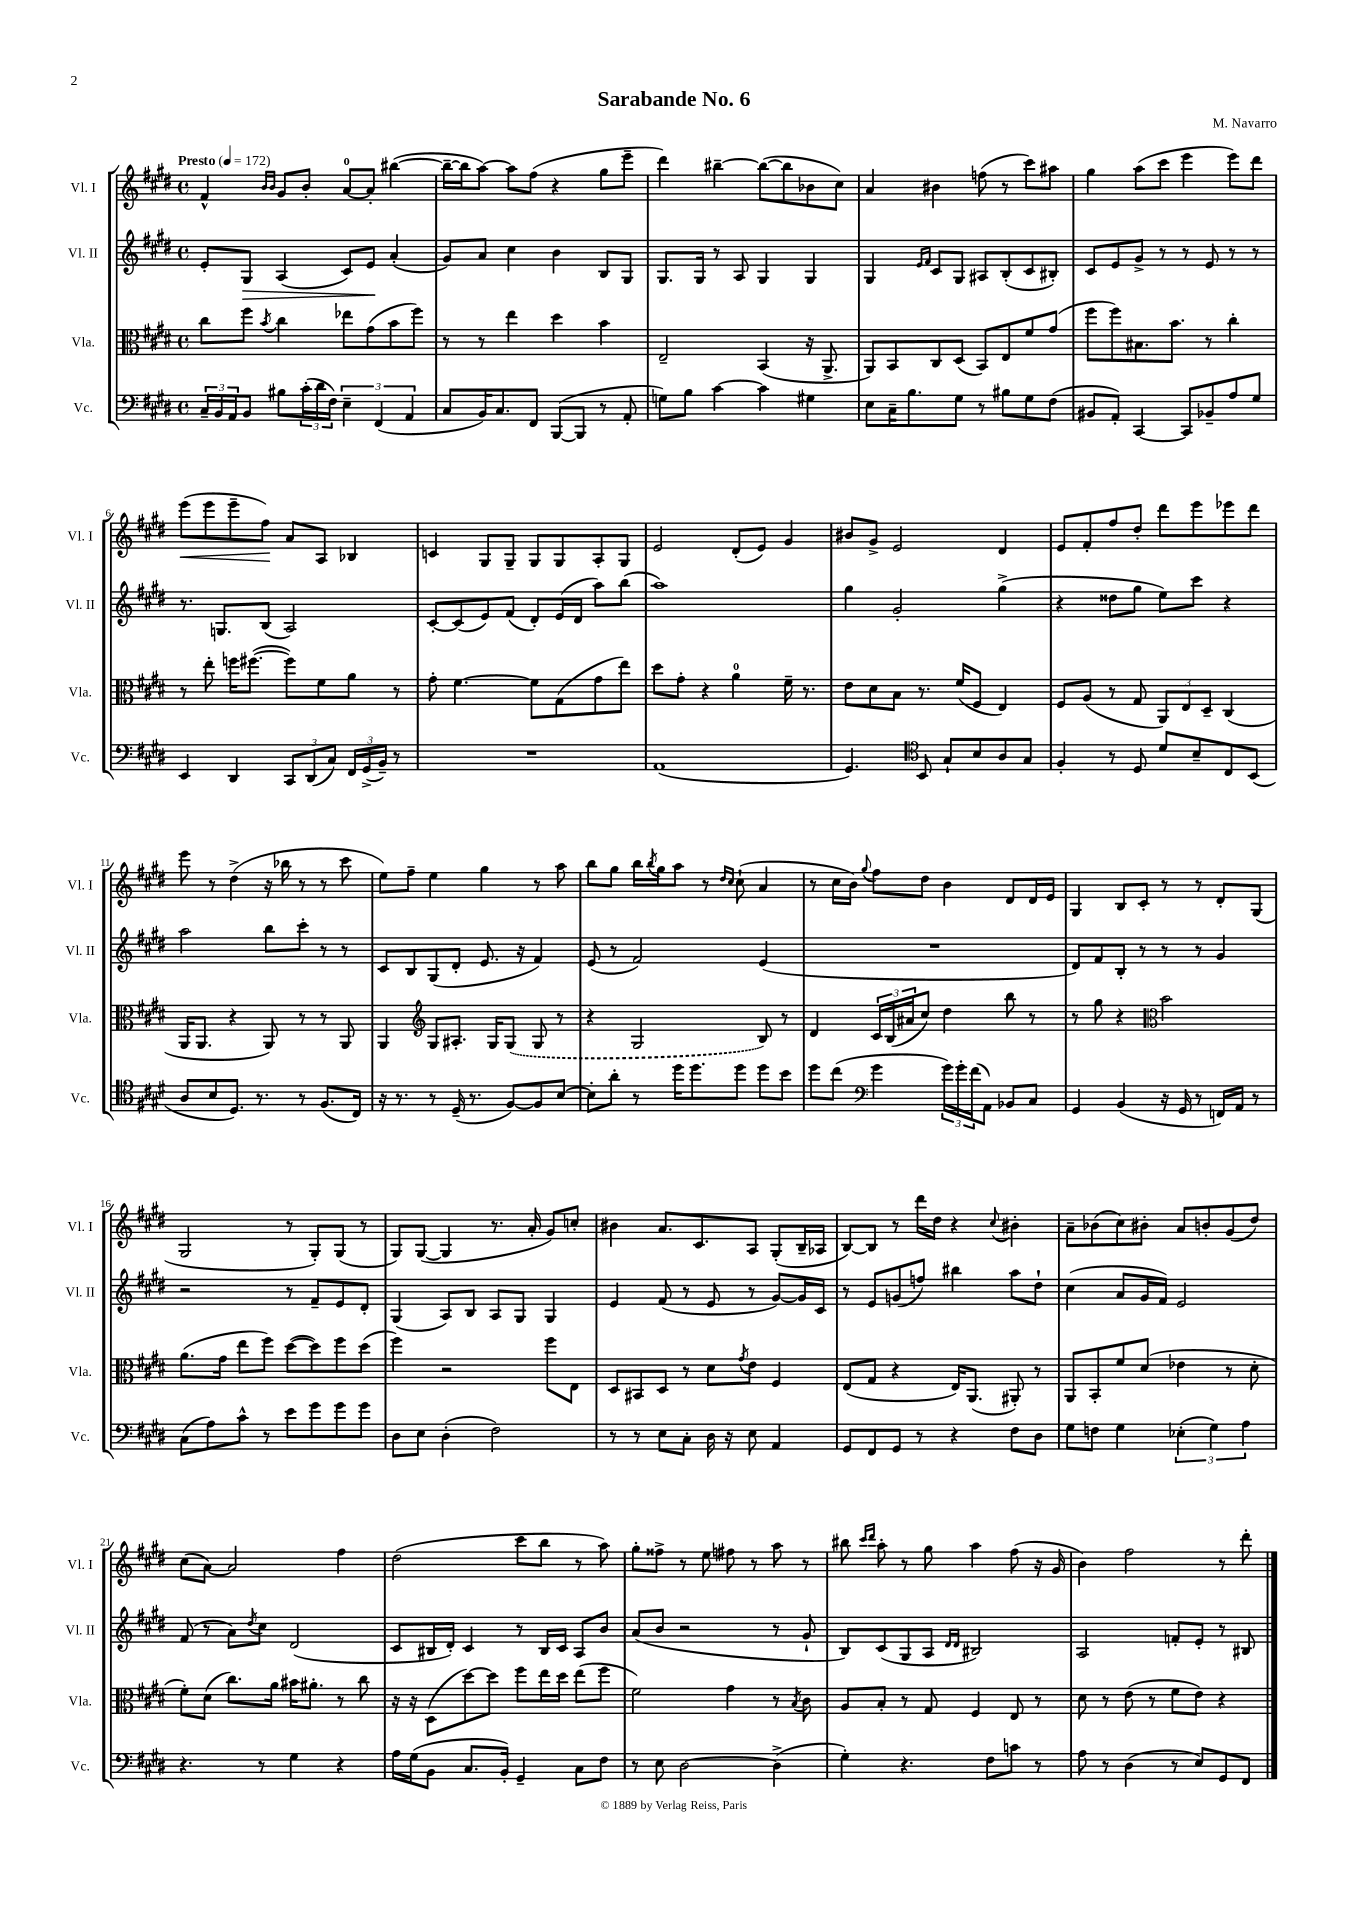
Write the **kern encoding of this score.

**kern	**kern	**kern	**dynam	**kern	**dynam
*part4	*part3	*part2	*part2	*part1	*part1
*staff4	*staff3	*staff2	*staff2	*staff1	*staff1
*I"Vc.	*I"Vla.	*I"Vl. II	*	*I"Vl. I	*
*I'Vc.	*I'Vla.	*I'Vl. II	*	*I'Vl. I	*
*clefF4	*clefC3	*clefG2	*	*clefG2	*
*k[f#c#g#d#]	*k[f#c#g#d#]	*k[f#c#g#d#]	*	*k[f#c#g#d#]	*
*M4/4	*M4/4	*M4/4	*	*M4/4	*
*met(c)	*met(c)	*met(c)	*	*met(c)	*
*MM172	*MM172	*MM172	*	*MM172	*
=1	=1	=1	=1	=1	=1
!	!	!	!	!LO:TX:a:B:t=Presto	!
24C#~/LL	8cc#\L	8e'/L	.	4f#^^/	.
24BB/	.	.	.	.	.
24AA/J	.	.	.	.	.
!	!	!	!LO:HP:b	!	!
8BB/J	8ff#\J	8G#/J	>	.	.
.	.	.	.	16qqb/LL	.
.	8qb/	.	.	16qqb/JJ	.
8B#X\L	4cc#\	(4A/	.	8g#/L	.
(24c#'\L	.	.	.	8b'/J	.
24d#\	.	.	.	.	.
24F#\JJ)	.	.	.	.	.
6E~\	8ee-X\L	8c#/L)	.	[8a/L	.
.	(8g#\	8e/J	.	8a'/J]	.
(6FF#/	.	.	.	.	.
.	8b\	(4a'/	]	([4bb#X\	.
6AA/	.	.	.	.	.
.	8ff#\J)	.	.	.	.
=2	=2	=2	=2	=2	=2
8C#/L	8r	8g#/L)	.	16bb#~\LL_	.
.	.	.	.	16bb#\J]	.
16BB/K)	8r	8a/J	.	[8aa\J)	.
8.C#/	.	.	.	.	.
.	4ee\	4cc#\	.	8aa\L]	.
8FF#/J	.	.	.	(8ff#\J	.
([8BBB/L	4dd#\	4b\	.	4r	.
8BBB/J]	.	.	.	.	.
8r	4b\	8B/L	.	8gg#\L	.
8AA'/	.	8G#/J	.	8eee~\J	.
=3	=3	=3	=3	=3	=3
8Gn\L)	2E~/	8.G#/L	.	4ddd#\)	.
8B\J	.	.	.	.	.
.	.	16G#/Jk	.	.	.
[4c#\	.	8r	.	[4bb#X~\	.
.	.	8A/	.	.	.
4c#\]	(4BB/	4G#/	.	(8bb#\L_	.
.	.	.	.	8bb#\]	.
4G#X\	16r	4G#/	.	8b-X\	.
.	8.AA^/	.	.	.	.
.	.	.	.	8cc#\J)	.
=4	=4	=4	=4	=4	=4
8E\L	8AA/L)	4G#/	.	4a/	.
16C#~\K	8BB/	.	.	.	.
8.B\	.	.	.	.	.
.	.	16qqe/LL	.	.	.
.	.	16qqf#/JJ	.	.	.
.	8C#/	8c#/L	.	4b#X\	.
8G#\J	(8D#/J	8G#/J	.	.	.
8r	8BB/L)	8A#X/L	.	(8ffn\	.
8B#X\L	8E/	(8B'/	.	8r	.
8G#\	8f#/	8c#/	.	8ccc#\L)	.
(8F#\J	(8g#/J	8B#X'/J)	.	8aa#X\J	.
=5	=5	=5	=5	=5	=5
8BB#X/L	8ff#\L	8c#/L	.	4gg#\	.
8AA'/J)	8ff#\)	8e/	.	.	.
[4CC#/	8.B#X\	8g#^/J	.	(8aa\L	.
.	.	8r	.	8ccc#\J	.
.	8.b\J	.	.	.	.
8CC#/L]	.	8r	.	4eee\	.
8BB-X~/	8r	8e/	.	.	.
8A/	4cc#'\	8r	.	8eee\L)	.
8G#/J	.	8r	.	8ddd#\J	.
!!LO:LB:g=z
=6	=6	=6	=6	=6	=6
!	!	!	!	!	!LO:HP:b
4EE/	8r	8.r	.	(8eee\L	<
.	8ee'\	.	.	8eee\	.
.	.	8.Gn/L	.	.	.
4DD#/	16ffn\KL	.	.	8eee~\	.
.	([8.ff#X\J	.	.	.	.
.	.	(8B/J	.	8ff#\J)	.
12CC#/L	8ff#\L])	2A/)	.	8a/L	[
(12DD#/	.	.	.	.	.
.	8f#\	.	.	8A/J	.
12C#/J)	.	.	.	.	.
24FF#/LL	8a\J	.	.	4B-X/	.
(24GG#^/	.	.	.	.	.
24BB~/JJ)	.	.	.	.	.
8r	8r	.	.	.	.
=7	=7	=7	=7	=7	=7
1r	8g#'\	[8c#'/L	.	4cn/	.
.	[4.f#\	(8c#/]	.	.	.
.	.	8e/)	.	8G#/L	.
.	.	(8f#/J	.	8G#~/J	.
.	8f#\L]	8d#'/L)	.	8G#/L	.
.	(8G#\	(16e/L	.	8G#/	.
.	.	16d#/JJ	.	.	.
.	8g#\	8aa\L)	.	8A'/	.
.	8ee\J)	(8bb\J	.	8G#/J	.
=8	=8	=8	=8	=8	=8
(1AA	8dd#\L	1aa)	.	2e/	.
.	8g#'\J	.	.	.	.
.	4r	.	.	.	.
.	4a\	.	.	(8d#'/L	.
.	.	.	.	8e/J)	.
.	16f#~\	.	.	4g#/	.
.	8.r	.	.	.	.
=9	=9	=9	=9	=9	=9
4.GG#/)	8e\L	4gg#\	.	8b#X/L	.
.	8d#\	.	.	8g#^/J	.
.	8B\J	2g#'/	.	2e/	.
*clefC4	*	*	*	*	*
8BB/	8.r	.	.	.	.
8G#`/L	.	.	.	.	.
.	(16f#/KL	.	.	.	.
8B/	8F#/J	.	.	.	.
8A/	4E/)	(4gg#^\	.	4d#/	.
8G#/J	.	.	.	.	.
=10	=10	=10	=10	=10	=10
4F#'/	8F#/L	4r	.	8e/L	.
.	(8A/J	.	.	8f#'/	.
8r	8r	8dd##X\L	.	8ff#/	.
8D#/	8G#/	8gg#\J	.	8dd#'/J	.
8d#/L	12AA/L)	8ee\L)	.	8ddd#\L	.
.	12E/	.	.	.	.
8B~/	.	8ccc#\J	.	8eee\	.
.	12D#~/J	.	.	.	.
8C#/	(4C#/	4r	.	8eee-X\	.
(8BB/J	.	.	.	8ddd#\J	.
!!LO:LB:g=z
=11	=11	=11	=11	=11	=11
8A/L	16AA/KL	2aa\	.	8eee\	.
.	8.AA/J	.	.	.	.
8B/	.	.	.	8r	.
8.D#/J)	4r	.	.	(4dd#^\	.
8.r	.	.	.	.	.
.	8AA/)	8bb\L	.	16r	.
.	.	.	.	16bb-X\	.
8r	8r	8ccc#'\J	.	8r	.
(8.F#/L	8r	8r	.	8r	.
.	8AA/	8r	.	8ccc#\	.
16C#/Jk)	.	.	.	.	.
=12	=12	=12	=12	=12	=12
16r	4AA/	8c#/L	.	8ee\L)	.
8.r	.	.	.	.	.
.	.	8B/	.	8ff#~\J	.
*	*clefG2	*	*	*	*
8r	8G#/L	(8G#/	.	4ee\	.
(16D#~/	8.A#X'/J	8d#'/J	.	.	.
8.r	.	.	.	.	.
.	.	8.e/	.	4gg#\	.
.	16G#/KL	.	.	.	.
[8F#/L)	(8G#/J	.	.	.	.
.	.	16r	.	.	.
8F#/]	8G#/	4f#/)	.	8r	.
[8B/J	8r	.	.	8aa\	.
=13	=13	=13	=13	=13	=13
8B'\L]	4r	(8e/	.	8bb\L	.
8a'\J	.	8r	.	8gg#\J	.
8r	2G#/	2f#/)	.	16bb\LL	.
.	.	.	.	8qbb/	.
.	.	.	.	16gg#\J	.
16dd#\KL	.	.	.	8aa\J	.
8.dd#\	.	.	.	.	.
.	.	.	.	8r	.
.	.	.	.	16qqdd#/LL	.
.	.	.	.	16qqcc#/JJ	.
8dd#\J	.	.	.	(8cc#`\	.
8dd#\L	8B/)	(4e/	.	4a/	.
8b\J	8r	.	.	.	.
=14	=14	=14	=14	=14	=14
8dd#\L	4d#/	1r	.	8r	.
(8cc#\J	.	.	.	16cc#\LL	.
.	.	.	.	16b\JJ)	.
*clefF4	*	*	*	*	*
.	.	.	.	8qqgg#/	.
4g#\	24c#/LL	.	.	8ff#\L	.
.	(24B/	.	.	.	.
.	24a#X/J	.	.	.	.
.	8cc#/J)	.	.	8dd#\J	.
24g#\LL)	4dd#\	.	.	4b\	.
24g#'\	.	.	.	.	.
(24f#\J	.	.	.	.	.
8AA\J)	.	.	.	.	.
8BB-X/L	8bb\	.	.	8d#/L	.
8C#/J	8r	.	.	16d#/L	.
.	.	.	.	16e/JJ	.
=15	=15	=15	=15	=15	=15
4GG#/	8r	8d#/L)	.	4G#/	.
.	8gg#\	8f#/	.	.	.
(4BB/	4r	8B'/J	.	8B/L	.
.	.	8r	.	8c#'/J	.
*	*clefC3	*	*	*	*
16r	2b\	8r	.	8r	.
16GG#/	.	.	.	.	.
8r	.	8r	.	8r	.
16FFn/LL)	.	4g#/	.	8d#'/L	.
16AA/JJ	.	.	.	.	.
8r	.	.	.	(8G#/J	.
!!LO:LB:g=z
=16	=16	=16	=16	=16	=16
(8C#\L	(8.a\L	2r	.	2G#/	.
8A\)	.	.	.	.	.
.	16g#\Jk	.	.	.	.
8c#^^\J	8ee\L	.	.	.	.
8r	8ff#\J)	.	.	.	.
8e\L	([8dd#\L	8r	.	8r	.
8g#\	8dd#\])	8f#~/L	.	8G#'/L)	.
8g#\	8ff#\	8e/	.	(8G#/J	.
8g#\J	(8dd#\J	8d#'/J	.	8r	.
=17	=17	=17	=17	=17	=17
8D#\L	4ff#\)	(4G#/	.	8G#/L)	.
8E\J	.	.	.	([8G#/J	.
(4D#'\	2r	8A/L)	.	4G#/]	.
.	.	8B/J	.	.	.
2F#\)	.	8A/L	.	8.r	.
.	.	8G#/J	.	.	.
.	.	.	.	16a'/	.
.	8ff#\L	4G#/	.	8g#/L)	.
.	8E\J	.	.	8ccn'/J	.
=18	=18	=18	=18	=18	=18
8r	8D#/L	4e/	.	4b#X\	.
8r	8BB#X/	.	.	.	.
8E\L	8D#/J	(8f#/	.	8.a/L	.
8C#'\J	8r	8r	.	.	.
.	.	.	.	8.c#/	.
16D#\	8d#\L	8e/	.	.	.
16r	.	.	.	.	.
.	8qg#/	.	.	.	.
8E\	8e\J	8r	.	8A/J	.
4AA/	4F#/	[8g#/L)	.	(8G#'/L	.
.	.	16g#/L]	.	16B~/L	.
.	.	16c#/JJ	.	16A-X/JJ	.
=19	=19	=19	=19	=19	=19
8GG#/L	(8E/L	8r	.	[8B/L)	.
8FF#/	8G#/J	8e/L	.	8B/J]	.
8GG#/J	4r	(8gn/	.	8r	.
8r	.	8ffn/J)	.	16ddd#\LL	.
.	.	.	.	16dd#\JJ	.
4r	16E/KL)	4bb#X\	.	4r	.
.	(8.AA/J	.	.	.	.
.	.	.	.	8qqcc#/	.
8F#\L	8AA#X'/)	8aa\L	.	4b#X'\	.
8D#\J	8r	8dd#`\J	.	.	.
=20	=20	=20	=20	=20	=20
8G#\L	8AA/L	(4cc#\	.	8a~\L	.
8Fn\J	8BB'/	.	.	(8b-X\	.
4G#\	8f#/	8a/L	.	8cc#\)	.
.	(8d#/J	16g#/L	.	8b#X'\J	.
.	.	16f#/JJ)	.	.	.
(6E-X'\	4e-X\	2e/	.	8a/L	.
.	.	.	.	8bn'/	.
6G#\)	.	.	.	.	.
.	8r	.	.	(8g#/	.
6A\	.	.	.	.	.
.	8d#'\	.	.	8dd#/J)	.
!!LO:LB:g=z
=21	=21	=21	=21	=21	=21
4.r	8f#'\L)	(8f#/	.	(8cc#\L	.
.	(8d#\J	8r	.	[8a\J)	.
.	8.cc#\L)	8a\L)	.	2a/]	.
.	.	8qdd#/	.	.	.
8r	.	8cc#\J	.	.	.
.	16a\Jk	.	.	.	.
4G#\	16b#X\KL	(2d#/	.	.	.
.	8.a#X'\J	.	.	.	.
4r	8r	.	.	4ff#\	.
.	8cc#\	.	.	.	.
=22	=22	=22	=22	=22	=22
16A\LL	16r	8c#/L	.	(2dd#\	.
(16G#\J	16r	.	.	.	.
8BB\J	(8D#\L	16B#X/L	.	.	.
.	.	16d#'/JJ)	.	.	.
8.C#/L	[8dd#\)	4c#/	.	.	.
.	8dd#\J]	.	.	.	.
16BB'/Jk)	.	.	.	.	.
4GG#~/	8ff#\L	8r	.	8ccc#\L	.
.	16ee\L	16B#/LL	.	8bb\J	.
.	16dd#\JJ	16c#/JJ	.	.	.
8C#\L	(8ee\L	8A/L	.	8r	.
8F#\J	8ff#\J	8b/J	.	8aa\)	.
=23	=23	=23	=23	=23	=23
8r	2f#\)	(8a/L	.	8gg#'\L	.
8E\	.	8b/J	.	8ff##X^\J	.
[2D#\	.	2r	.	8r	.
.	.	.	.	8ee\	.
.	4g#\	.	.	8ff#X\	.
.	.	.	.	8r	.
(4D#^\]	8r	8r	.	8aa\	.
.	8qB/	.	.	.	.
.	8c#\	8g#`/	.	8r	.
=24	=24	=24	=24	=24	=24
4G#'\)	8A/L	8B/L)	.	8bb#X\	.
.	.	.	.	16qqccc#/LL	.
.	.	.	.	16qqddd#/JJ	.
.	8B'/J	(8c#/	.	8aa'\	.
4.r	8r	8G#/	.	8r	.
.	8G#/	8A/J	.	8gg#\	.
.	.	16qqd#/LL	.	.	.
.	.	16qqd#/JJ	.	.	.
.	4F#/	2B#X/)	.	4aa\	.
8F#\L	.	.	.	.	.
8cn\J	8E/	.	.	(8ff#\	.
8r	8r	.	.	16r	.
.	.	.	.	16g#/	.
=25	=25	=25	=25	=25	=25
8A\	8d#\	2A/	.	4b\)	.
8r	8r	.	.	.	.
(4D#\	(8e\	.	.	2ff#\	.
.	8r	.	.	.	.
8r	8f#\L	8fn'/L	.	.	.
8E/L)	8e\J)	8e'/J	.	.	.
8GG#/	4r	8r	.	8r	.
8FF#/J	.	8B#X/	.	8ddd#'\	.
==	==	==	==	==	==
*-	*-	*-	*-	*-	*-
